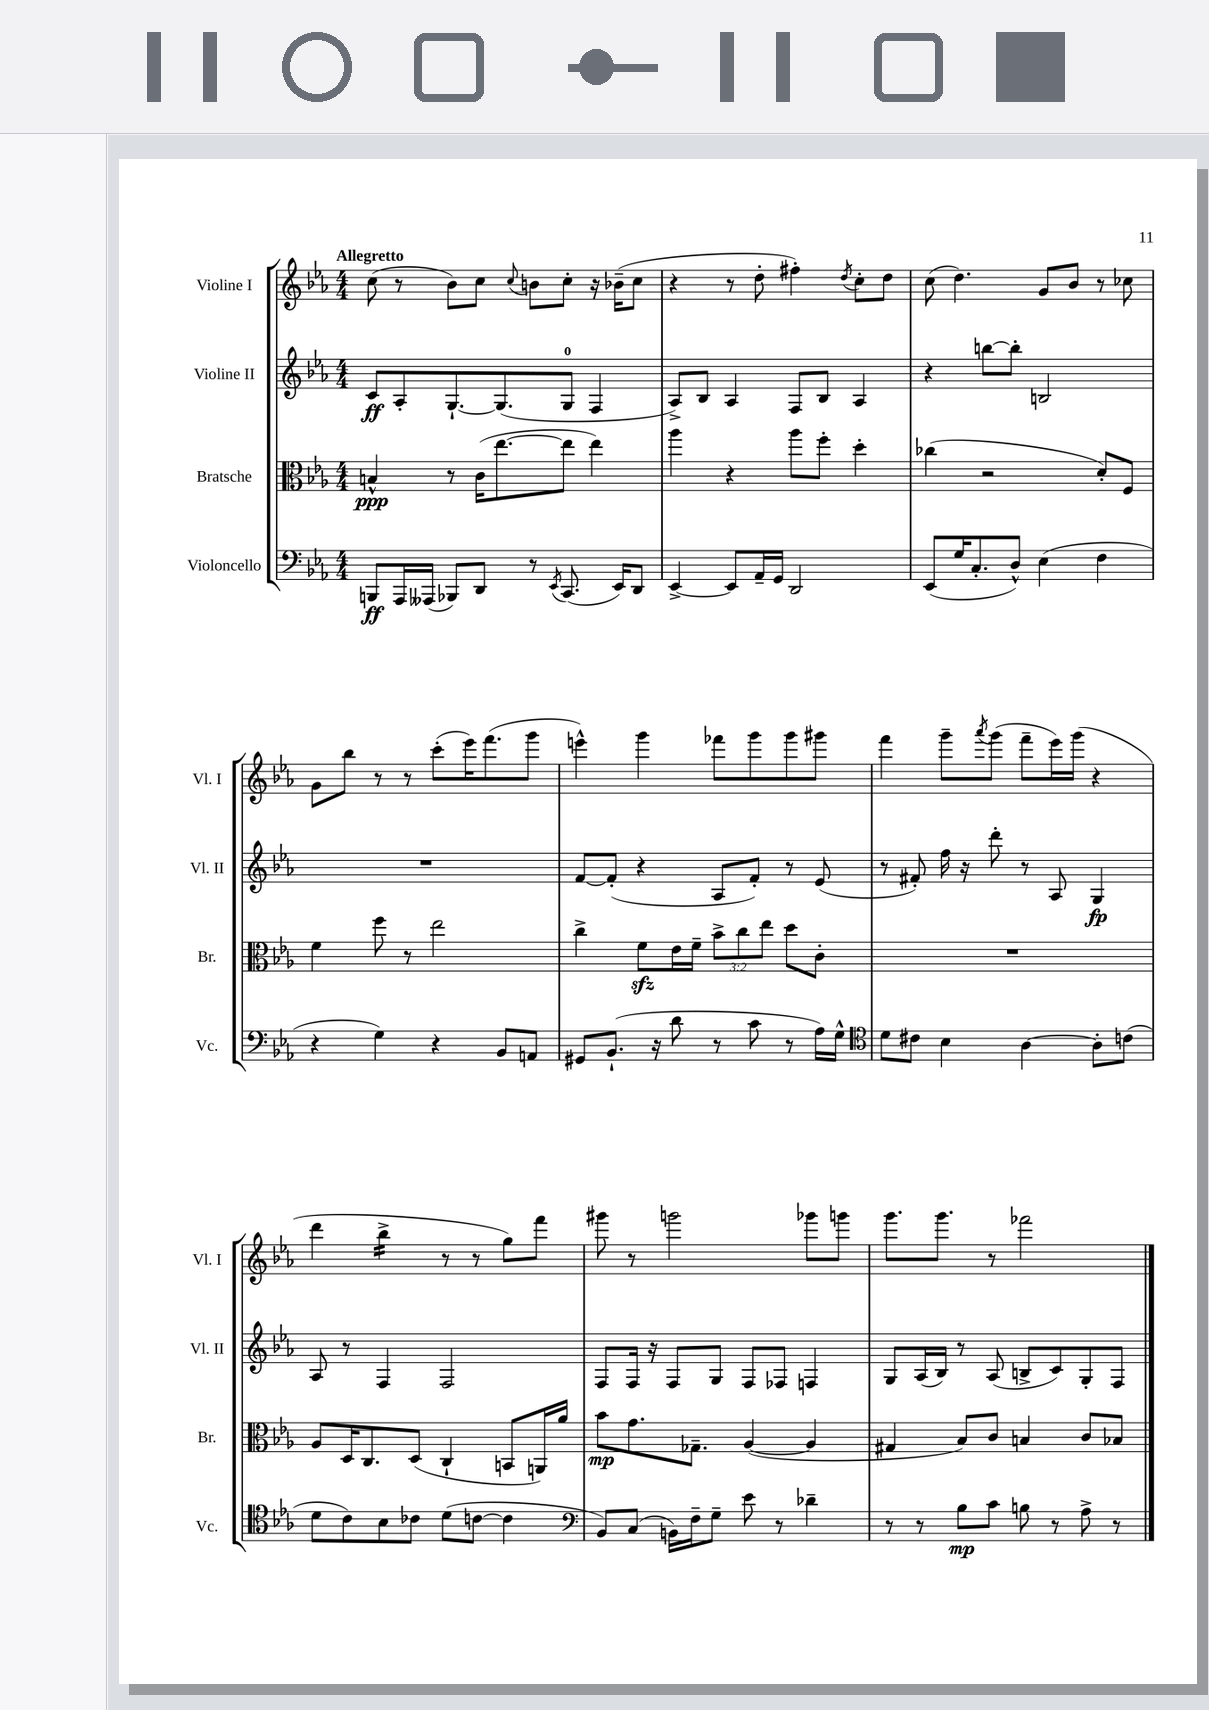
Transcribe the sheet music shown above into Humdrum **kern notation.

**kern	**kern	**kern	**kern
*staff4	*staff3	*staff2	*staff1
*clefF4	*clefC3	*clefG2	*clefG2
*k[b-e-a-]	*k[b-e-a-]	*k[b-e-a-]	*k[b-e-a-]
*M4/4	*M4/4	*M4/4	*M4/4
8BBB	4B^^	8c	(8cc
16AAA-	.	8A-'	8r
(16AAA--	.	.	.
8BBB-)	8r	[8.G`	8b-)
8DD	(16c	.	8cc
.	[8.ee-	(8.G]	.
.	.	.	8qqcc
8r	.	.	8b
8qEE-	.	.	.
(8.CC	8ee-]	8G	8cc'
.	4ee-)	4F	16r
16EE-)	.	.	(16b-~
8DD	.	.	8cc
=	=	=	=
[4EE-^	4aa-	8A-^)	4r
.	.	8B-	.
8EE-]	4r	4A-	8r
16AA-~	.	.	8dd'
16GG	.	.	.
2DD	8aa-	8F	4ff#')
.	8ff'	8B-	.
.	.	.	8qdd
.	4dd'	4A-	8cc'
.	.	.	8dd
=	=	=	=
(8EE-	(4cc-	4r	(8cc
16G	.	.	4.dd)
8.C'	.	.	.
.	2r	[8bb	.
8D^^)	.	8bb']	.
(4E-	.	2B	8g
.	.	.	8b-
4F	8d')	.	8r
.	8F	.	8cc-
=	=	=	=
4r	4f	1r	8g
.	.	.	8bb-
4G)	8ff	.	8r
.	8r	.	8r
4r	2ee-	.	(8ccc'
.	.	.	16eee-)
.	.	.	(8.fff
8BB-	.	.	.
8AA	.	.	8ggg
=	=	=	=
8GG#	4cc^	[8f	4eee^^)
(8.BB-`	.	(8f']	.
.	8f	4r	4ggg
16r	.	.	.
8d	16e-	.	.
.	16f~	.	.
8r	12b-^	8A-	8fff-
.	12cc	.	.
8c	.	8f')	8ggg
.	12ee-	.	.
8r	8dd	8r	8ggg
16A-)	8c'	(8e-	8ggg#
16G^^	.	.	.
=	=	=	=
*clefC4	*	*	*
8d	1r	8r	4fff
8c#	.	8f#')	.
4B-	.	16ff	8ggg~
.	.	16r	.
.	.	.	8qaaa-
.	.	8ddd'	(8ggg
[4A-	.	8r	8fff~
.	.	8A-	16eee-)
.	.	.	(16ggg
8A-']	.	4G	4r
(8c	.	.	.
=	=	=	=
8d	8A-	8A-	4ddd
8c)	16D	8r	.
.	8.C	.	.
8B-	.	4F	4bb-^
8c-	(8D	.	.
(8d	4C`	2F	8r
[8c	.	.	8r
4c]	8BB	.	8gg)
.	16AA)	.	8fff
.	16a-	.	.
=	=	=	=
*clefF4	*	*	*
8BB-)	8b-	8F	8ggg#
(8C	8.g	16F	8r
.	.	16r	.
16BB)	.	8F	2ggg
16F~	8.G-~	.	.
8G~	.	8G	.
8e-	([4A-	8F	.
8r	.	8F-	.
4d-~	4A-]	4F	8ggg-
.	.	.	8ggg
=	=	=	=
8r	4G#	8G	8.ggg
8r	.	(16A-	.
.	.	16B-)	8.ggg
8B-	8B-)	8r	.
8c	8c	(8A-	8r
8B	4B	8B^	2fff-
8r	.	8c)	.
8A-^	8c	8G'	.
8r	8B-	8F	.
==	==	==	==
*-	*-	*-	*-
